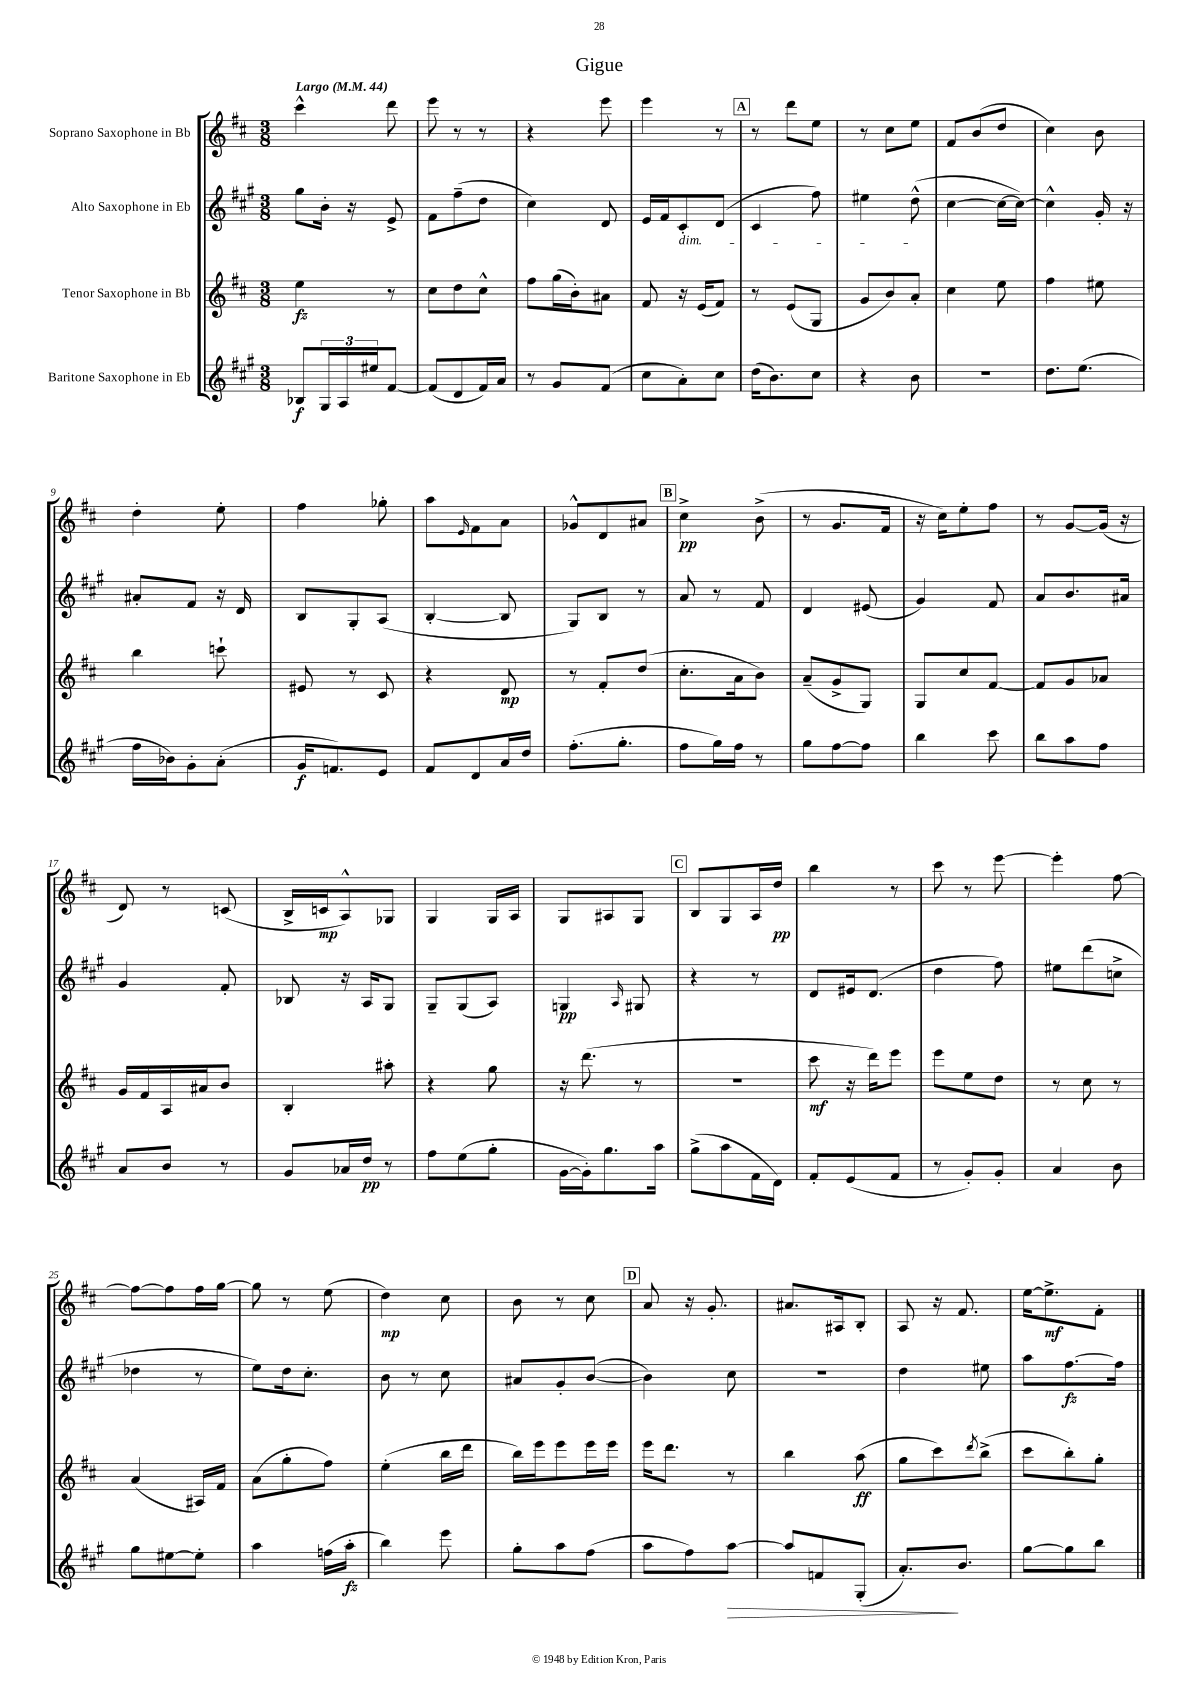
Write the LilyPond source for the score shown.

\header { title = "Gigue" }
<<
\new StaffGroup <<
\new Staff = "s0" \with { instrumentName = "Soprano Saxophone in Bb" } {
    \clef treble \key d \major \numericTimeSignature \time 3/8 \tempo "Largo" 4 = 44
    cis'''4-^ d'''8 |
    e'''8 r8 r8 |
    r4 e'''8 |
    e'''4 r8 |
    \mark \markup { \box "A" } r8 d'''8 e''8 |
    r8 cis''8 e''8 |
    fis'8 b'8( d''8 |
    cis''4) b'8 |
    d''4-. e''8-. |
    fis''4 ges''8-. |
    a''8 \grace { e'16 } fis'8 a'8 |
    ges'8-^ d'8 ais'8 |
    \mark \markup { \box "B" } cis''4->\pp b'8->( |
    r8 g'8. fis'16 |
    r16 cis''16) e''8-. fis''8 |
    r8 g'8~ g'16( r16 |
    d'8) r8 c'8( |
    b16-> c'16\mp a8-^) ges8 |
    g4 g16 a16 |
    g8 ais8 g8 |
    \mark \markup { \box "C" } b8 g8 a16 d''16\pp |
    b''4 r8 |
    cis'''8 r8 e'''8~ |
    e'''4-. fis''8~ |
    fis''8~ fis''8 fis''16 g''16~ |
    g''8 r8 e''8( |
    d''4\mp) cis''8 |
    b'8 r8 cis''8 |
    \mark \markup { \box "D" } a'8 r16 g'8.-. |
    ais'8. ais16 b8-. |
    a8 r16 fis'8. |
    e''16~ e''8.->\mf fis'8-. \bar "|." |
}
\new Staff = "s1" \with { instrumentName = "Alto Saxophone in Eb" } {
    \clef treble \key a \major \numericTimeSignature \time 3/8
    gis''8 b'16-. r16 e'8-> |
    fis'8 fis''8--( d''8 |
    cis''4) d'8 |
    e'16 fis'16 cis'8-.\dim d'8( |
    \mark \markup { \box "A" } cis'4 fis''8) |
    eis''4 d''8-^\!( |
    cis''4~ cis''16~ cis''16~) |
    cis''4-^ gis'16-. r16 |
    ais'8-. fis'8 r16 d'16 |
    b8 gis8-. a8( |
    b4~-. b8 |
    gis8) b8 r8 |
    \mark \markup { \box "B" } a'8 r8 fis'8 |
    d'4 eis'8( |
    gis'4) fis'8 |
    a'8 b'8. ais'16 |
    gis'4 fis'8-. |
    bes8 r16 a16 gis8 |
    gis8-- gis8( a8) |
    g4\pp \grace { a16 } gis8 |
    \mark \markup { \box "C" } r4 r8 |
    d'8 eis'16 d'8.( |
    d''4 fis''8) |
    eis''8 d'''8( c''8-> |
    des''4 r8 |
    e''8) d''16 cis''8.-. |
    b'8 r8 cis''8 |
    ais'8 gis'8-. b'8~( |
    \mark \markup { \box "D" } b'4) cis''8 |
    R4. |
    d''4 eis''8 |
    a''8 fis''8.~\fz fis''16 \bar "|." |
}
\new Staff = "s2" \with { instrumentName = "Tenor Saxophone in Bb" } {
    \clef treble \key d \major \numericTimeSignature \time 3/8
    e''4\fz r8 |
    cis''8 d''8 cis''8-^ |
    fis''8 g''16( b'16-.) ais'8 |
    fis'8 r16 e'16( fis'8) |
    \mark \markup { \box "A" } r8 e'8( g8 |
    g'8 b'8) a'8-. |
    cis''4 e''8 |
    fis''4 eis''8 |
    b''4 c'''8-! |
    eis'8 r8 cis'8 |
    r4 d'8\mp |
    r8 fis'8-. d''8( |
    \mark \markup { \box "B" } cis''8.-. a'16 b'8) |
    a'8--( g'8-> g8) |
    g8 cis''8 fis'8~ |
    fis'8 g'8 aes'8 |
    g'16 fis'16 a16 ais'16 b'8 |
    b4-. ais''8-. |
    r4 g''8 |
    r16 d'''8.( r8 |
    \mark \markup { \box "C" } R4. |
    cis'''8\mf r16 d'''16) e'''8 |
    e'''8 e''8 d''8 |
    r8 cis''8 r8 |
    a'4( ais16) fis'16 |
    a'8( g''8-. fis''8) |
    e''4-.( b''16 d'''16 |
    b''16) e'''16 e'''8 e'''16 e'''16 |
    \mark \markup { \box "D" } e'''16 d'''8. r8 |
    b''4 a''8\ff( |
    g''8 cis'''8) \acciaccatura { d'''8 } b''8->( |
    cis'''8 b''8-.) g''8-. \bar "|." |
}
\new Staff = "s3" \with { instrumentName = "Baritone Saxophone in Eb" } {
    \clef treble \key a \major \numericTimeSignature \time 3/8
    bes8\f \tuplet 3/2 { gis16 a16 eis''16 } fis'8~ |
    fis'8( d'8 fis'16) a'16 |
    r8 gis'8 fis'8( |
    cis''8 a'8-.) cis''8 |
    \mark \markup { \box "A" } d''16( b'8.) cis''8 |
    r4 b'8 |
    R4. |
    d''8. e''8.( |
    fis''16 bes'16) gis'8-. a'8-.( |
    gis'16\f f'8.) e'8 |
    fis'8 d'8 a'16 d''16 |
    fis''8.-.( gis''8.-. |
    \mark \markup { \box "B" } fis''8 gis''16) fis''16 r8 |
    gis''8 fis''8~ fis''8 |
    b''4 cis'''8 |
    b''8 a''8 fis''8 |
    a'8 b'8 r8 |
    gis'8 aes'16 d''16\pp r8 |
    fis''8 e''8( gis''8-. |
    gis'16~ gis'16-.) gis''8. a''16 |
    \mark \markup { \box "C" } gis''8->( a''8 fis'16 d'16) |
    fis'8-. e'8( fis'8 |
    r8 gis'8-.) gis'8-. |
    a'4 b'8 |
    gis''8 eis''8~ eis''8-. |
    a''4 f''16( a''16-.\fz |
    b''4) e'''8 |
    gis''8-. a''8 fis''8( |
    \mark \markup { \box "D" } a''8 fis''8) a''8~\> |
    a''8 f'8 gis8-.( |
    a'8.-.\!) b'8. |
    gis''8~ gis''8 b''8 \bar "|." |
}
>>
>>
